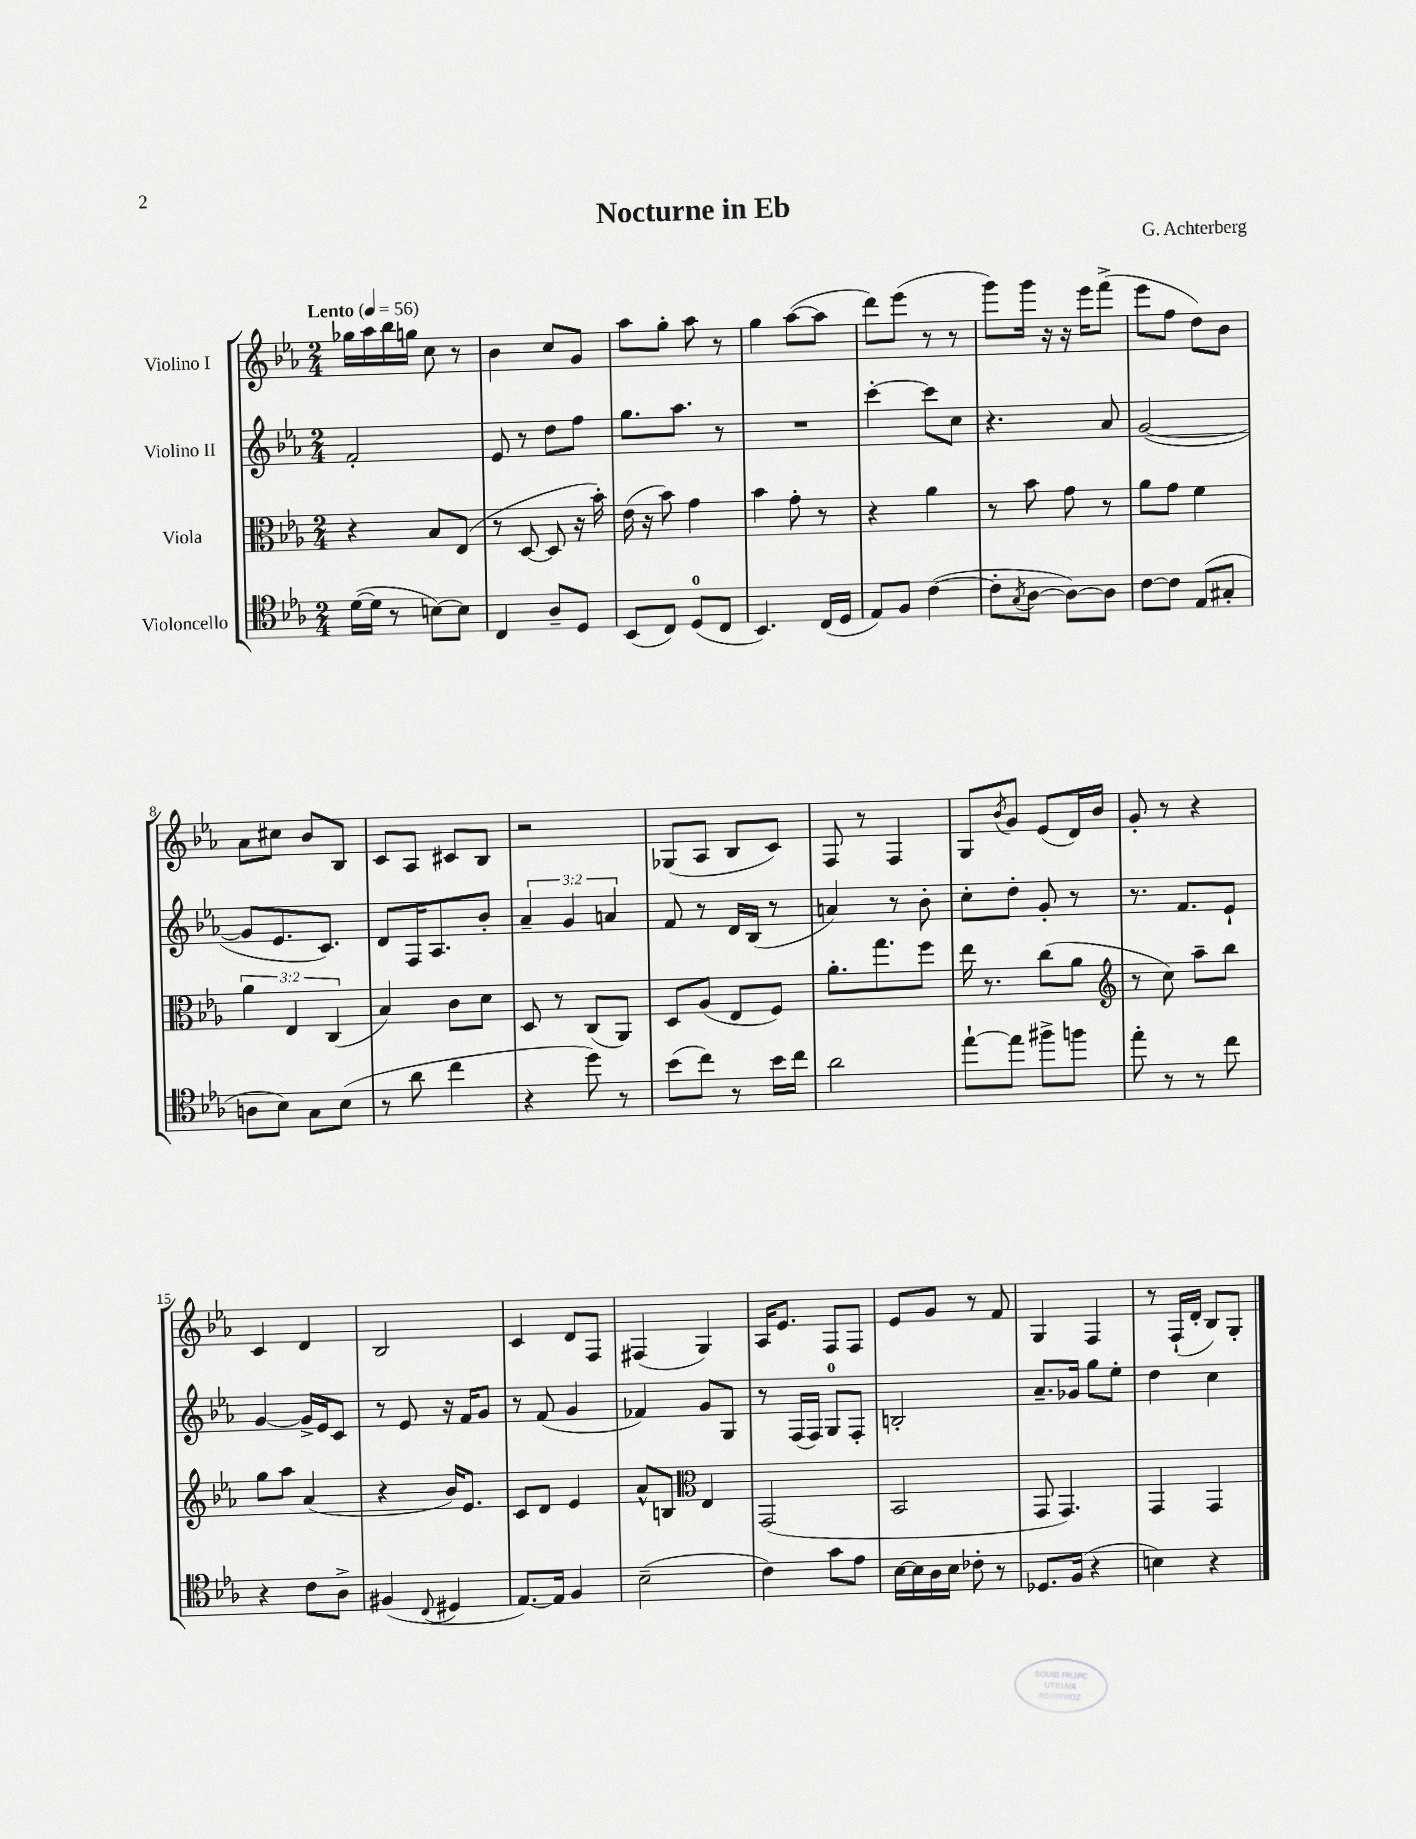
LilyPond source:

\header { title = "Nocturne in Eb" composer = "G. Achterberg" }
<<
\new StaffGroup <<
\new Staff = "s0" \with { instrumentName = "Violino I" } {
    \clef treble \key ees \major \numericTimeSignature \time 2/4 \tempo "Lento" 4 = 56
    ges''16 aes''16 bes''16 g''16 c''8 r8 |
    bes'4 c''8 g'8 |
    aes''8 g''8-. aes''8 r8 |
    g''4 aes''8~( aes''8 |
    d'''8) ees'''8( r8 r8 |
    g'''8) g'''16 r16 r16 ees'''16 f'''8->( |
    ees'''8 f''8 d''8) bes'8 |
    aes'8 cis''8 bes'8 bes8 |
    c'8 aes8 cis'8 bes8 |
    r2 |
    ges8( aes8 bes8 c'8) |
    f8 r8 f4 |
    g8 \acciaccatura { bes'8 } g'8 ees'8( d'16) bes'16 |
    g'8-. r8 r4 |
    c'4 d'4 |
    bes2 |
    c'4 d'8 f8 |
    fis4( g4) |
    aes16 ees'8. f8 f8 |
    ees'8 g'8 r8 f'8 |
    g4 f4 |
    r8 f16-!( d'16-. bes8) g8-. \bar "|." |
}
\new Staff = "s1" \with { instrumentName = "Violino II" } {
    \clef treble \key ees \major \numericTimeSignature \time 2/4 \override Staff.TupletNumber.text = #tuplet-number::calc-fraction-text
    f'2-. |
    ees'8 r8 d''8 f''8 |
    g''8. aes''8. r8 |
    R2 |
    c'''4~-. c'''8 c''8 |
    r4. aes'8 |
    g'2~( |
    g'8 ees'8. c'8.) |
    d'8 f16 aes8. bes'8-. |
    \tuplet 3/2 { aes'4-- g'4 a'4 } |
    f'8 r8 d'16 bes16( r8 |
    a'4) r8 bes'8-. |
    c''8-. d''8-. g'8-. r8 |
    r8. f'8. ees'8-! |
    g'4~ g'16-> ees'16 c'8 |
    r8 ees'8 r16 f'16 g'8 |
    r8 f'8( g'4 |
    fes'4) g'8 g8 |
    r8 f16( f16) g8-0 f8-. |
    b2-. |
    aes'8.-- ges'16 g''8 ees''8-. |
    d''4 c''4 \bar "|." |
}
\new Staff = "s2" \with { instrumentName = "Viola" } {
    \clef alto \key ees \major \numericTimeSignature \time 2/4 \override Staff.TupletNumber.text = #tuplet-number::calc-fraction-text
    r4 bes8 ees8( |
    r8 d8~ d8 r16 bes'16-.) |
    ees'16( r16 bes'8) g'4 |
    bes'4 g'8-. r8 |
    r4 aes'4 |
    r8 bes'8 g'8 r8 |
    aes'8 g'8 f'4 |
    \tuplet 3/2 { aes'4 ees4 c4( } |
    bes4) c'8 d'8 |
    d8 r8 c8( aes,8) |
    d8 aes8( ees8 f8) |
    aes'8.-. g''8. f''8 |
    ees''16 r8. c''8( aes'8 |
    \clef treble r8 c''8) aes''8-- bes''8 |
    g''8 aes''8 aes'4( |
    r4 bes'16) ees'8. |
    c'8 d'8 ees'4 |
    aes'8-^ b8 \clef alto ees4 |
    g,2( |
    bes,2 |
    g,8 g,4.) |
    g,4 g,4 \bar "|." |
}
\new Staff = "s3" \with { instrumentName = "Violoncello" } {
    \clef tenor \key ees \major \numericTimeSignature \time 2/4
    d'16~( d'16 r8 b8~) b8 |
    c4 aes8-- d8 |
    bes,8( c8) d8-0( c8 |
    bes,4.) c16( d16 |
    ees8) f8 c'4~( |
    c'8-. \acciaccatura { g8 } aes8~ aes8~) aes8 |
    c'8~ c'8 ees8( gis8-. |
    a8 bes8) g8 bes8( |
    r8 aes'8 c''4 |
    r4 d''8) r8 |
    bes'8( c''8) r8 bes'16 c''16 |
    aes'2 |
    ees''8~-! ees''8 fis''8-> f''8 |
    ees''8-. r8 r8 c''8 |
    r4 c'8 aes8-> |
    fis4( \appoggiatura { c8 } dis4 |
    ees8.~) ees16 f4 |
    bes2--( |
    c'4) g'8 ees'8 |
    bes16~ bes16 aes16 bes16 ces'8-. r8 |
    des8. f16( r4 |
    b4) r4 \bar "|." |
}
>>
>>
